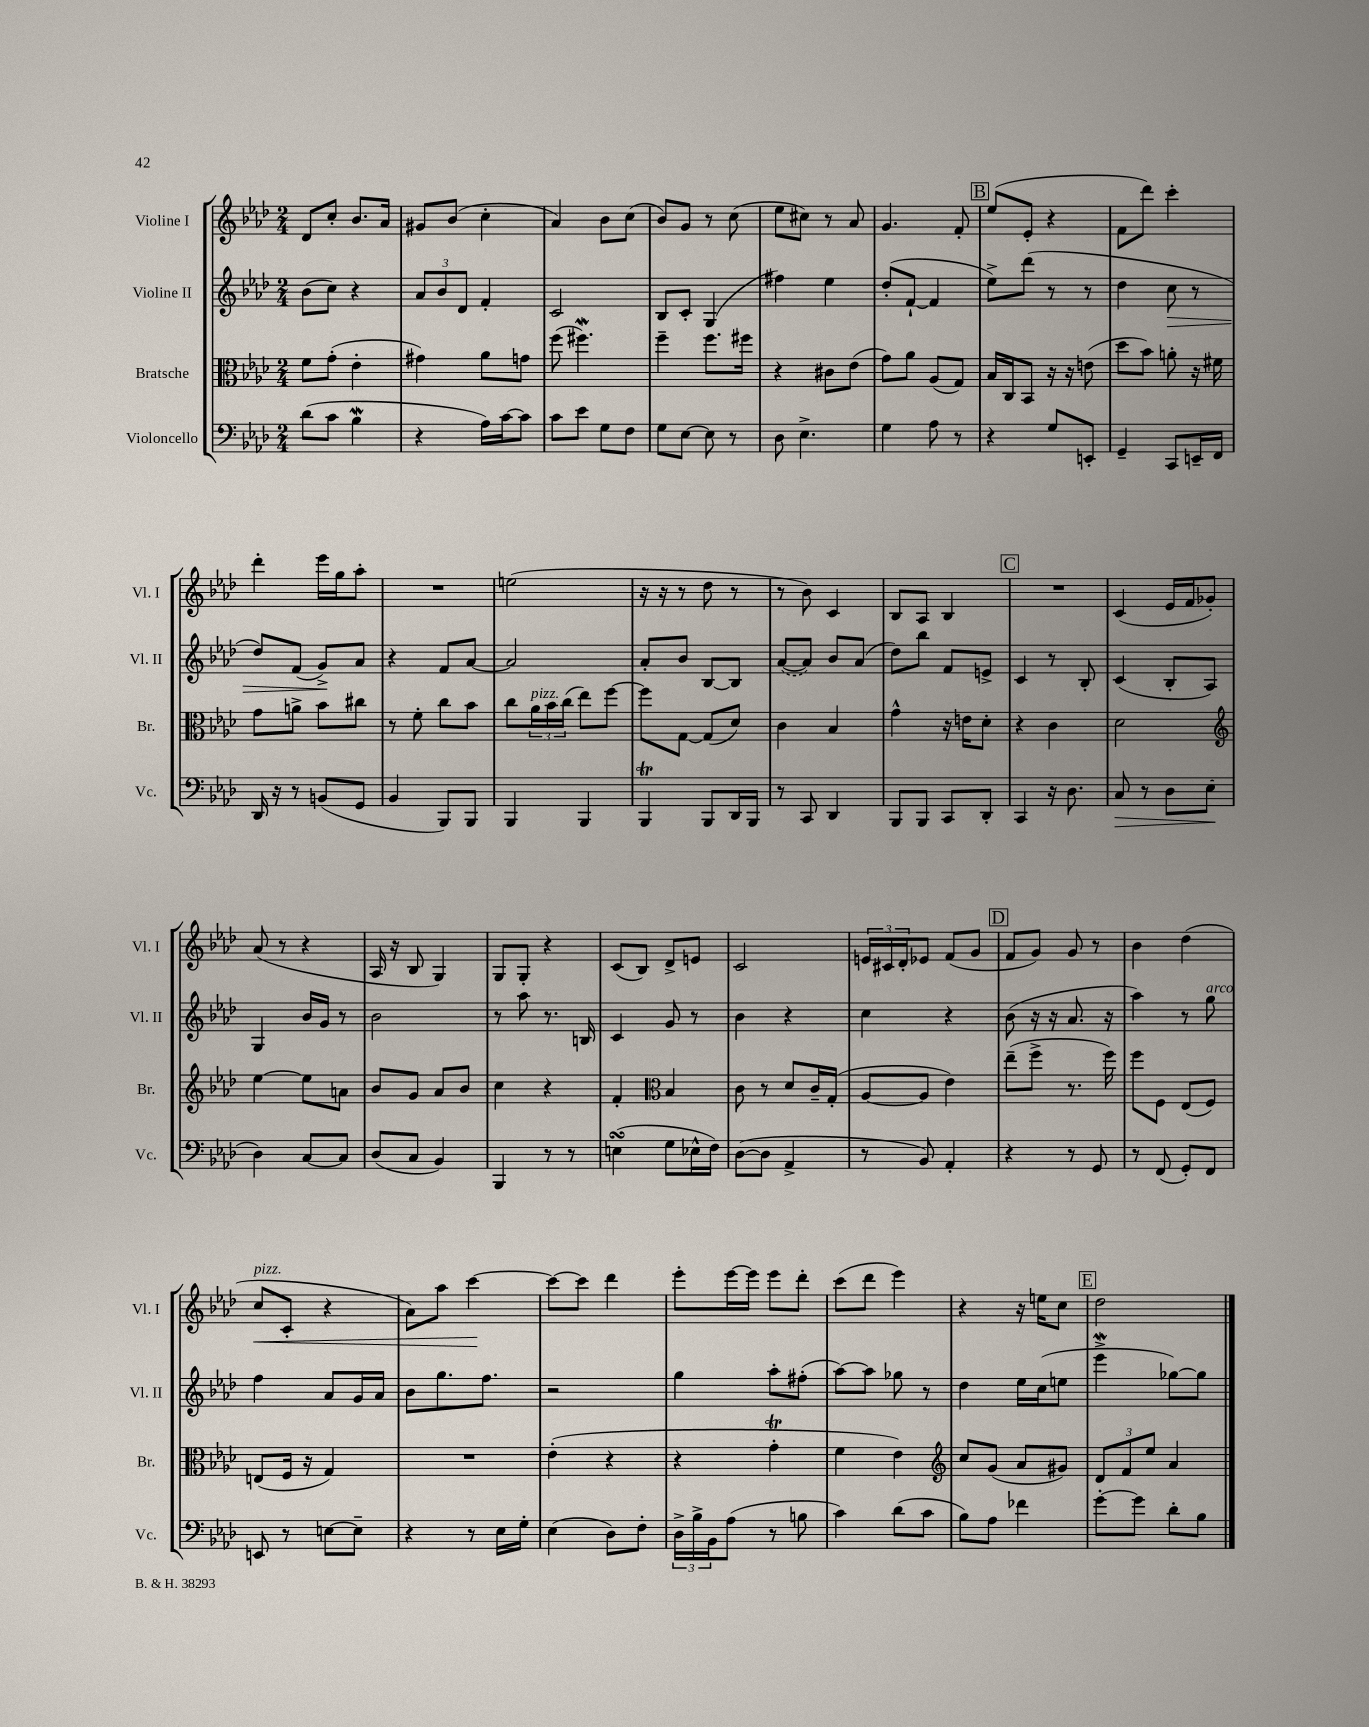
<<
\new StaffGroup <<
\new Staff = "s0" \with { instrumentName = "Violine I" shortInstrumentName = "Vl. I" } {
    \clef treble \key aes \major \numericTimeSignature \time 2/4
    des'8 c''8-. bes'8. aes'16 |
    gis'8 bes'8( c''4-. |
    aes'4) bes'8 c''8( |
    bes'8) g'8 r8 c''8( |
    ees''8 cis''8) r8 aes'8 |
    g'4. f'8-. |
    \mark \markup { \box "B" } ees''8( ees'8-. r4 |
    f'8 des'''8) c'''4-. |
    des'''4-. ees'''16 g''16 aes''8-. |
    R2 |
    e''2( |
    r16 r16 r8 des''8 r8 |
    r8 bes'8) c'4 |
    bes8 aes8 bes4 |
    \mark \markup { \box "C" } R2 |
    c'4( ees'16 f'16 ges'8-.) |
    aes'8( r8 r4 |
    aes16 r16 bes8 g4) |
    g8 g8-. r4 |
    c'8( bes8) des'8-> e'8 |
    c'2 |
    \tuplet 3/2 { e'16 cis'16 des'16-. } ees'8 f'8( g'8 |
    \mark \markup { \box "D" } f'8 g'8) g'8 r8 |
    bes'4 des''4( |
    c''8\<^\markup { \italic "pizz." } c'8-. r4 |
    aes'8) aes''8 c'''4~\! |
    c'''8~ c'''8 des'''4 |
    ees'''8-. ees'''16~ ees'''16 ees'''8 des'''8-. |
    c'''8( des'''8 ees'''4) |
    r4 r16 e''16 c''8 |
    \mark \markup { \box "E" } des''2 \bar "|." |
}
\new Staff = "s1" \with { instrumentName = "Violine II" shortInstrumentName = "Vl. II" } {
    \clef treble \key aes \major \numericTimeSignature \time 2/4
    bes'8( c''8) r4 |
    \tuplet 3/2 { aes'8 bes'8 des'8 } f'4-. |
    c'2 |
    bes8 c'8-. g4( |
    fis''4) ees''4 |
    des''8-.( f'8~-! f'4 |
    \mark \markup { \box "B" } ees''8->) des'''8( r8 r8 |
    des''4 c''8\> r8 |
    des''8) f'8( g'8->\!) aes'8 |
    r4 f'8 aes'8~ |
    aes'2 |
    aes'8-. bes'8 bes8~ bes8 |
    \once \slurDashed aes'8~( aes'8) bes'8 aes'8( |
    des''8) bes''8 f'8 e'8-> |
    \mark \markup { \box "C" } c'4 r8 bes8-. |
    c'4( bes8-. aes8) |
    g4 bes'16 g'16 r8 |
    bes'2 |
    r8 aes''8 r8. b16 |
    c'4 g'8 r8 |
    bes'4 r4 |
    c''4 r4 |
    \mark \markup { \box "D" } bes'8( r16 r16 aes'8. r16 |
    aes''4) r8 g''8^\markup { \italic "arco" } |
    f''4 aes'8 g'16 aes'16 |
    bes'8 g''8. f''8. |
    r2 |
    g''4 aes''8-. fis''8-.( |
    aes''8~) aes''8 ges''8 r8 |
    des''4 ees''16 c''16( e''8 |
    \mark \markup { \box "E" } ees'''4->\mordent ges''8~) ges''8 \bar "|." |
}
\new Staff = "s2" \with { instrumentName = "Bratsche" shortInstrumentName = "Br." } {
    \clef alto \key aes \major \numericTimeSignature \time 2/4
    f'8 g'8-.( ees'4-. |
    gis'4) aes'8 g'8 |
    f''8( fis''4.\mordent) |
    f''4-- f''8. fis''16 |
    r4 cis'8 ees'8( |
    g'8) aes'8 aes8( g8) |
    \mark \markup { \box "B" } bes16 c16 bes,8 r16 r16 e'8( |
    des''8 bes'8) a'8-. r16 fis'16 |
    g'8 a'8-> bes'8 cis''8 |
    r8 f'8-. c''8 bes'8 |
    c''8 \tuplet 3/2 { aes'16^\markup { \italic "pizz." } bes'16 c''16( } ees''8) f''8~ |
    f''8 g8~ g8( des'8) |
    c'4 bes4 |
    g'4-^ r16 e'16 des'8-. |
    \mark \markup { \box "C" } r4 c'4 |
    des'2 |
    \clef treble ees''4~ ees''8 a'8 |
    bes'8 g'8 aes'8 bes'8 |
    c''4 r4 |
    f'4-. \clef alto bes4 |
    c'8 r8 des'8 c'16-- g16-.( |
    aes8~ aes8 ees'4) |
    \mark \markup { \box "D" } ees''8--( f''8-> r8. f''16) |
    f''8 f8 ees8( f8) |
    e8( f16 r16 g4) |
    R2 |
    ees'4-.( r4 |
    r4 g'4-.\trill |
    f'4 ees'4) |
    \clef treble c''8 g'8( aes'8 gis'8) |
    \mark \markup { \box "E" } \tuplet 3/2 { des'8 f'8 ees''8 } aes'4 \bar "|." |
}
\new Staff = "s3" \with { instrumentName = "Violoncello" shortInstrumentName = "Vc." } {
    \clef bass \key aes \major \numericTimeSignature \time 2/4
    des'8( c'8 bes4\mordent |
    r4 aes16) c'16~ c'8 |
    c'8 ees'8 g8 f8 |
    g8 ees8~ ees8 r8 |
    des8 ees4.-> |
    g4 aes8 r8 |
    \mark \markup { \box "B" } r4 g8 e,8-. |
    g,4-- c,8 e,16-- f,16 |
    des,16 r16 r8 b,8( g,8 |
    bes,4 bes,,8) bes,,8 |
    bes,,4 bes,,4 |
    bes,,4\trill bes,,8 des,16 bes,,16 |
    r8 c,8 des,4 |
    bes,,8 bes,,8 c,8 des,8-. |
    \mark \markup { \box "C" } c,4 r16 des8. |
    c8\> r8 des8 ees8\!( |
    des4) c8~ c8 |
    des8( c8 bes,4) |
    bes,,4 r8 r8 |
    e4\turn( g8 ees16-^ f16) |
    des8~( des8 aes,4-> |
    r8 bes,8) aes,4-. |
    \mark \markup { \box "D" } r4 r8 g,8 |
    r8 f,8( g,8-.) f,8 |
    e,8 r8 e8~ e8-- |
    r4 r8 ees16 g16-. |
    ees4( des8) f8-. |
    \tuplet 3/2 { des16-> bes16-> bes,16 } aes8( r8 b8 |
    c'4) des'8( c'8 |
    bes8) aes8 fes'4 |
    \mark \markup { \box "E" } g'8~-. g'8 des'8-. bes8 \bar "|." |
}
>>
>>
\layout { \context { \Score \remove "Bar_number_engraver" } }
